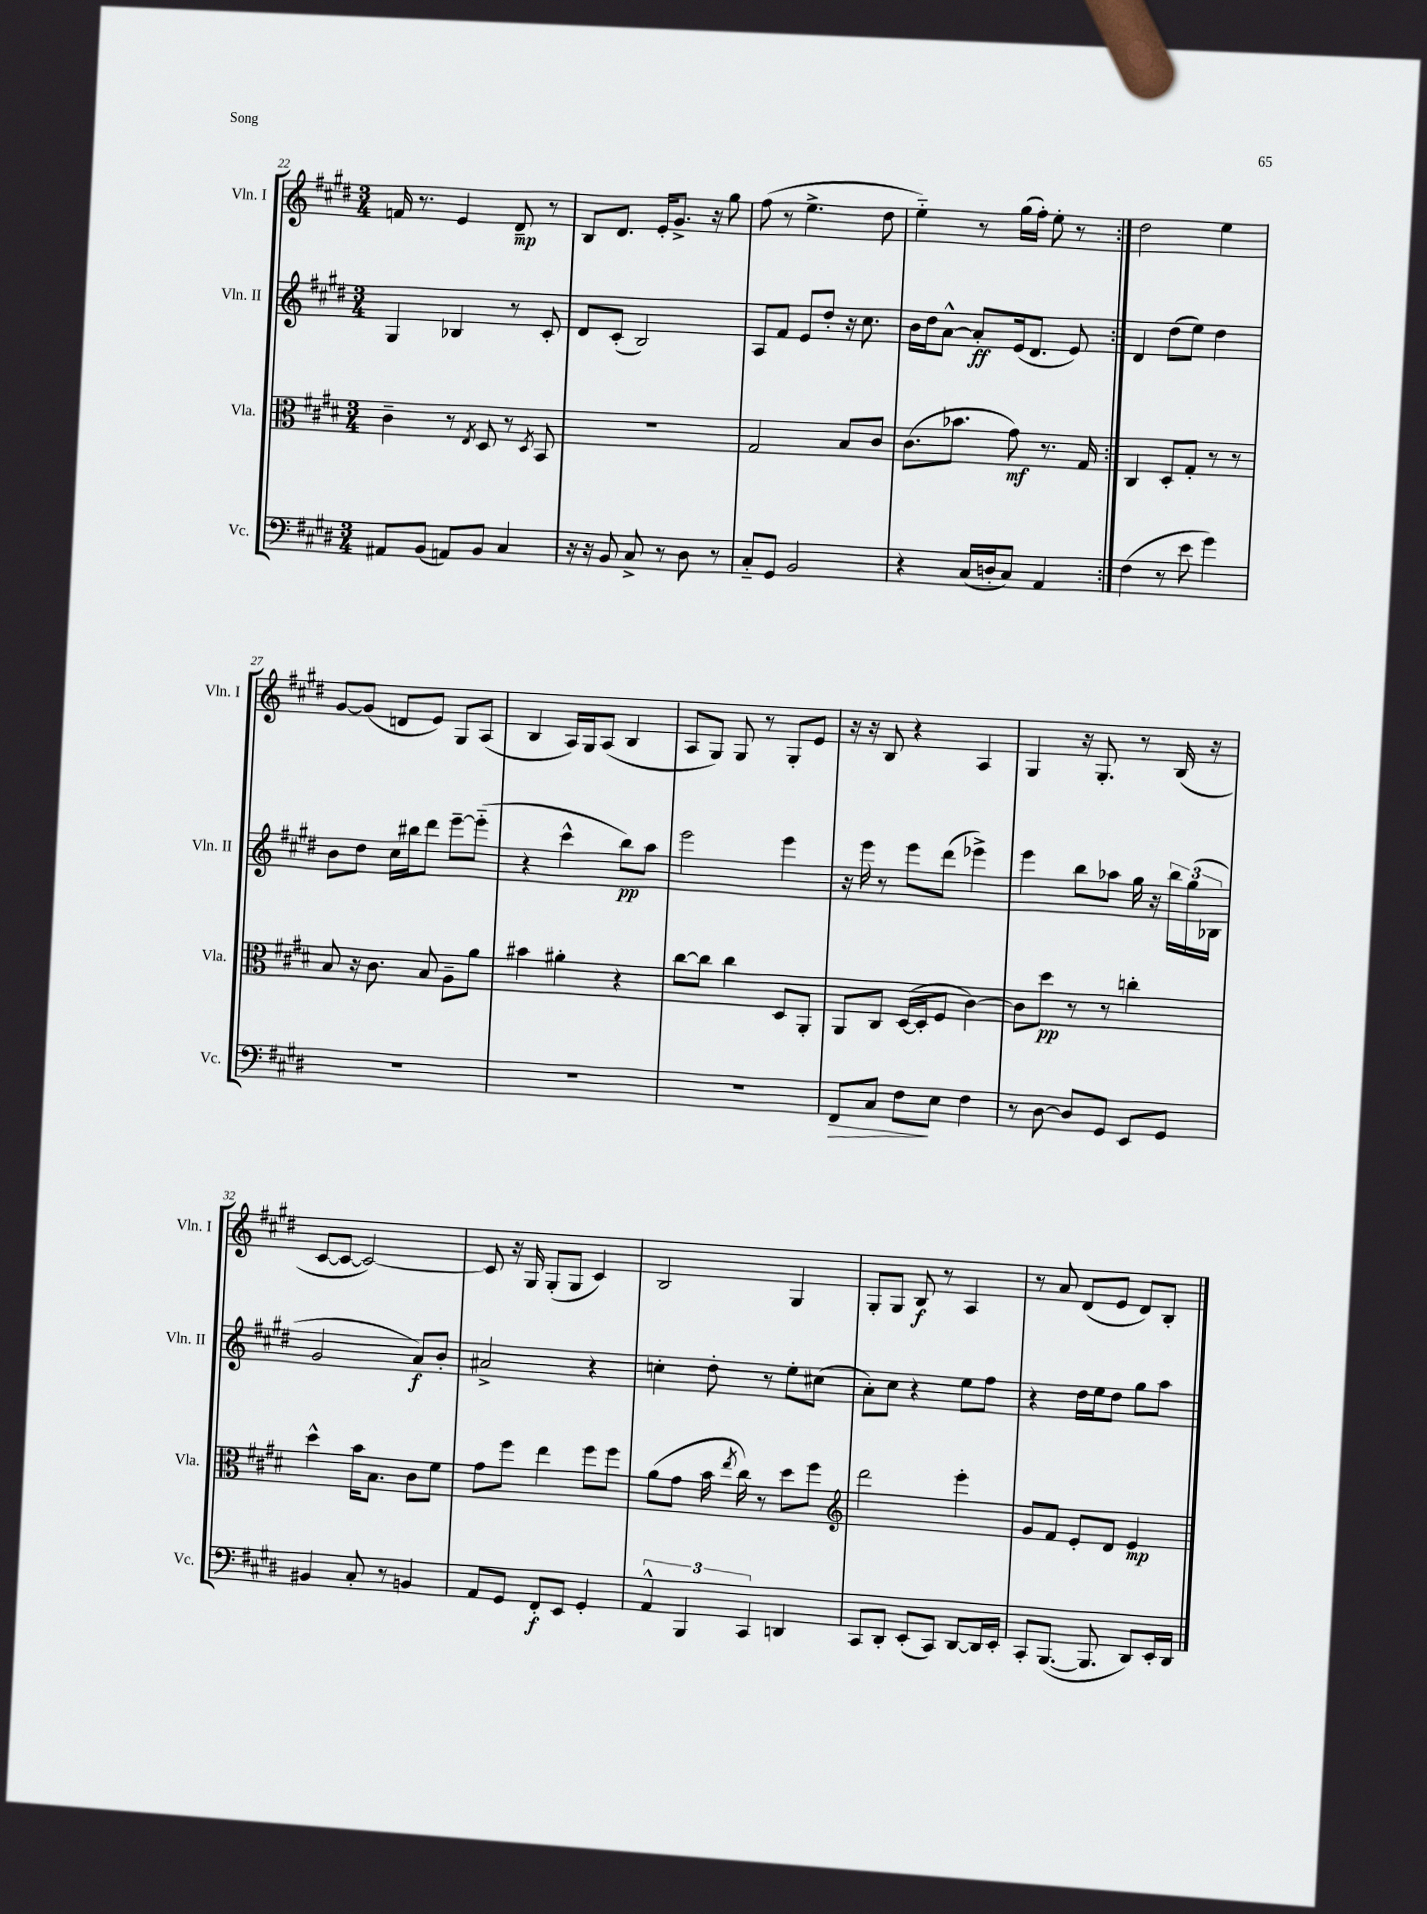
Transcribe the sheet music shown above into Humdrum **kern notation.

**kern	**dynam	**kern	**dynam	**kern	**dynam	**kern	**dynam
*part4	*part4	*part3	*part3	*part2	*part2	*part1	*part1
*staff4	*staff4	*staff3	*staff3	*staff2	*staff2	*staff1	*staff1
*I"Vc.	*	*I"Vla.	*	*I"Vln. II	*	*I"Vln. I	*
*I'Vc.	*	*I'Vla.	*	*I'Vln. II	*	*I'Vln. I	*
*clefF4	*	*clefC3	*	*clefG2	*	*clefG2	*
*k[f#c#g#d#]	*	*k[f#c#g#d#]	*	*k[f#c#g#d#]	*	*k[f#c#g#d#]	*
*M3/4	*	*M3/4	*	*M3/4	*	*M3/4	*
=22	=22	=22	=22	=22	=22	=22	=22
8AA#X/L	.	4c#~\	.	4G#/	.	16fn/	.
.	.	.	.	.	.	8.r	.
(8BB/J	.	.	.	.	.	.	.
8AAn/L)	.	8r	.	4B-X/	.	4e/	.
.	.	8qE/	.	.	.	.	.
8BB/J	.	8D#/	.	.	.	.	.
4C#/	.	8r	.	8r	.	8d#~/	mp
.	.	8qD#/	.	.	.	.	.
.	.	8BB/	.	8c#'/	.	8r	.
=23	=23	=23	=23	=23	=23	=23	=23
16r	.	2.r	.	8d#/L	.	8B/L	.
16r	.	.	.	.	.	.	.
8BB/	.	.	.	(8c#'/J	.	8.d#/J	.
8C#^/	.	.	.	2B/)	.	.	.
.	.	.	.	.	.	16e'/KL	.
8r	.	.	.	.	.	8.g#^/J	.
8D#\	.	.	.	.	.	.	.
.	.	.	.	.	.	16r	.
8r	.	.	.	.	.	8gg#\	.
=24	=24	=24	=24	=24	=24	=24	=24
8C#/L	.	2G#/	.	8A/L	.	(8ff#\	.
8GG#/J	.	.	.	8f#/J	.	8r	.
2BB/	.	.	.	8e/L	.	4.ee^\	.
.	.	.	.	8dd#'/J	.	.	.
.	.	8B/L	.	16r	.	.	.
.	.	.	.	8.cc#\	.	.	.
.	.	8c#/J	.	.	.	8dd#\	.
=25	=25	=25	=25	=25	=25	=25	=25
4r	.	(8.c#\L	.	16b\LL	.	4ee\)	.
.	.	.	.	16dd#\J	.	.	.
.	.	.	.	[8a^^\J	.	.	.
.	.	8.b-X\J	.	.	.	.	.
(16C#/LL	.	.	.	8a'/L]	ff	8r	.
16Dn'/J	.	.	.	.	.	.	.
8C#/J)	.	8g#\)	mf	(16e/k	.	(16gg#\LL	.
.	.	.	.	8.d#/J	.	16ff#'\JJ)	.
4AA/	.	8.r	.	.	.	8ee'\	.
.	.	.	.	8e/)	.	8r	.
.	.	16G#/	.	.	.	.	.
=26:|!	=26:|!	=26:|!	=26:|!	=26:|!	=26:|!	=26:|!	=26:|!
(4F#\	.	4C#/	.	4d#/	.	2dd#\	.
8r	.	8D#'/L	.	(8dd#\L	.	.	.
8e\	.	8G#'/J	.	8ee\J)	.	.	.
4g#\)	.	8r	.	4dd#\	.	4ee\	.
.	.	8r	.	.	.	.	.
!!LO:LB:g=z
=27	=27	=27	=27	=27	=27	=27	=27
2.r	.	8B/	.	8b\L	.	[8g#/L	.
.	.	16r	.	8dd#\J	.	(8g#/J]	.
.	.	8.c#\	.	.	.	.	.
.	.	.	.	16cc#\LL	.	8dn/L	.
.	.	.	.	16bb#X\J	.	.	.
.	.	8B/	.	8ddd#\J	.	8e/J)	.
.	.	8A~\L	.	[8eee~\L	.	8G#/L	.
.	.	8a\J	.	(8eee\J]	.	(8A/J	.
=28	=28	=28	=28	=28	=28	=28	=28
2.r	.	4b#X\	.	4r	.	4B/	.
.	.	4a#X'\	.	4ccc#^^\	.	16A/LL)	.
.	.	.	.	.	.	16G#/J	.
.	.	.	.	.	.	(8A/J	.
.	.	4r	.	8bb\L)	pp	4B/	.
.	.	.	.	8aa\J	.	.	.
=29	=29	=29	=29	=29	=29	=29	=29
2.r	.	[8cc#\L	.	2eee\	.	8A/L	.
.	.	8cc#\J]	.	.	.	8G#/J)	.
.	.	4cc#\	.	.	.	8G#/	.
.	.	.	.	.	.	8r	.
.	.	8D#/L	.	4eee\	.	8G#'/L	.
.	.	8AA'/J	.	.	.	8e/J	.
=30	=30	=30	=30	=30	=30	=30	=30
!	!LO:HP:b	!	!	!	!	!	!
8FF#/L	>	8AA/L	.	16r	.	16r	.
.	.	.	.	16eee\	.	16r	.
8C#/J	.	8C#/J	.	8r	.	8B/	.
8F#\L	.	([16D#/LL	.	8eee\L	.	4r	.
.	.	16D#'/J]	.	.	.	.	.
8E\J	]	8F#/J	.	(8ddd#\J	.	.	.
4F#\	.	[4c#\)	.	4eee-X^\)	.	4A/	.
=31	=31	=31	=31	=31	=31	=31	=31
8r	.	8c#\L]	.	4eee\	.	4G#/	.
[8D#\	.	8dd#\J	pp	.	.	.	.
8D#/L]	.	8r	.	8bb\L	.	16r	.
.	.	.	.	.	.	8.G#'/	.
8GG#/J	.	8r	.	8aa-X\J	.	.	.
8EE/L	.	4ccn'\	.	16gg#\	.	8r	.
.	.	.	.	16r	.	.	.
8GG#/J	.	.	.	24bb\LL	.	(16B/	.
.	.	.	.	(24gg#\	.	.	.
.	.	.	.	.	.	16r	.
.	.	.	.	24B-X\JJ	.	.	.
!!LO:LB:g=z
=32	=32	=32	=32	=32	=32	=32	=32
4BB#X/	.	4dd#^^\	.	2g#/	.	[8c#/L	.
.	.	.	.	.	.	8c#/J_	.
8C#'/	.	16b\KL	.	.	.	2c#/_)	.
.	.	8.B\J	.	.	.	.	.
8r	.	.	.	.	.	.	.
4BBn/	.	8c#\L	.	8a/L)	f	.	.
.	.	8f#\J	.	8b'/J	.	.	.
=33	=33	=33	=33	=33	=33	=33	=33
8AA/L	.	8g#\L	.	2a#X^/	.	8c#/]	.
8GG#/J	.	8ff#\J	.	.	.	16r	.
.	.	.	.	.	.	16G#/	.
8FF#'/L	f	4ee\	.	.	.	(8G#'/L	.
8EE/J	.	.	.	.	.	8G#/J	.
4GG#'/	.	8ff#\L	.	4r	.	4c#/)	.
.	.	8ff#\J	.	.	.	.	.
=34	=34	=34	=34	=34	=34	=34	=34
6AA^^/	.	(8a\L	.	4ccn'\	.	2B/	.
.	.	8g#\J	.	.	.	.	.
6BBB/	.	.	.	.	.	.	.
.	.	16b\	.	8dd#'\	.	.	.
.	.	8qee/	.	.	.	.	.
.	.	16cc#\)	.	.	.	.	.
6CC#/	.	.	.	.	.	.	.
.	.	8r	.	8r	.	.	.
4DDn/	.	8dd#\L	.	8ee'\L	.	4G#/	.
.	.	8ff#\J	.	(8cc#X\J	.	.	.
=35	=35	=35	=35	=35	=35	=35	=35
*	*	*clefG2	*	*	*	*	*
8CC#/L	.	2ddd#\	.	8a'\L)	.	8G#'/L	.
8DD#'/J	.	.	.	8cc#\J	.	8G#/J	.
(8EE'/L	.	.	.	4r	.	8B/	f
8CC#/J)	.	.	.	.	.	8r	.
[8DD#/L	.	4eee'\	.	8ee\L	.	4A/	.
16DD#/L]	.	.	.	8ff#\J	.	.	.
16EE'/JJ	.	.	.	.	.	.	.
=36	=36	=36	=36	=36	=36	=36	=36
8CC#'/L	.	8g#/L	.	4r	.	8r	.
([8.BBB/J	.	8f#/J	.	.	.	8a/	.
.	.	8e'/L	.	16dd#\LL	.	(8d#/L	.
8.BBB/]	.	.	.	16ee\J	.	.	.
.	.	8d#/J	.	8dd#\J	.	8e/J	.
8DD#/L)	.	4e/	mp	8gg#\L	.	8d#/L)	.
16EE'/L	.	.	.	8aa\J	.	8B'/J	.
16DD#/JJ	.	.	.	.	.	.	.
==	==	==	==	==	==	==	==
*-	*-	*-	*-	*-	*-	*-	*-
